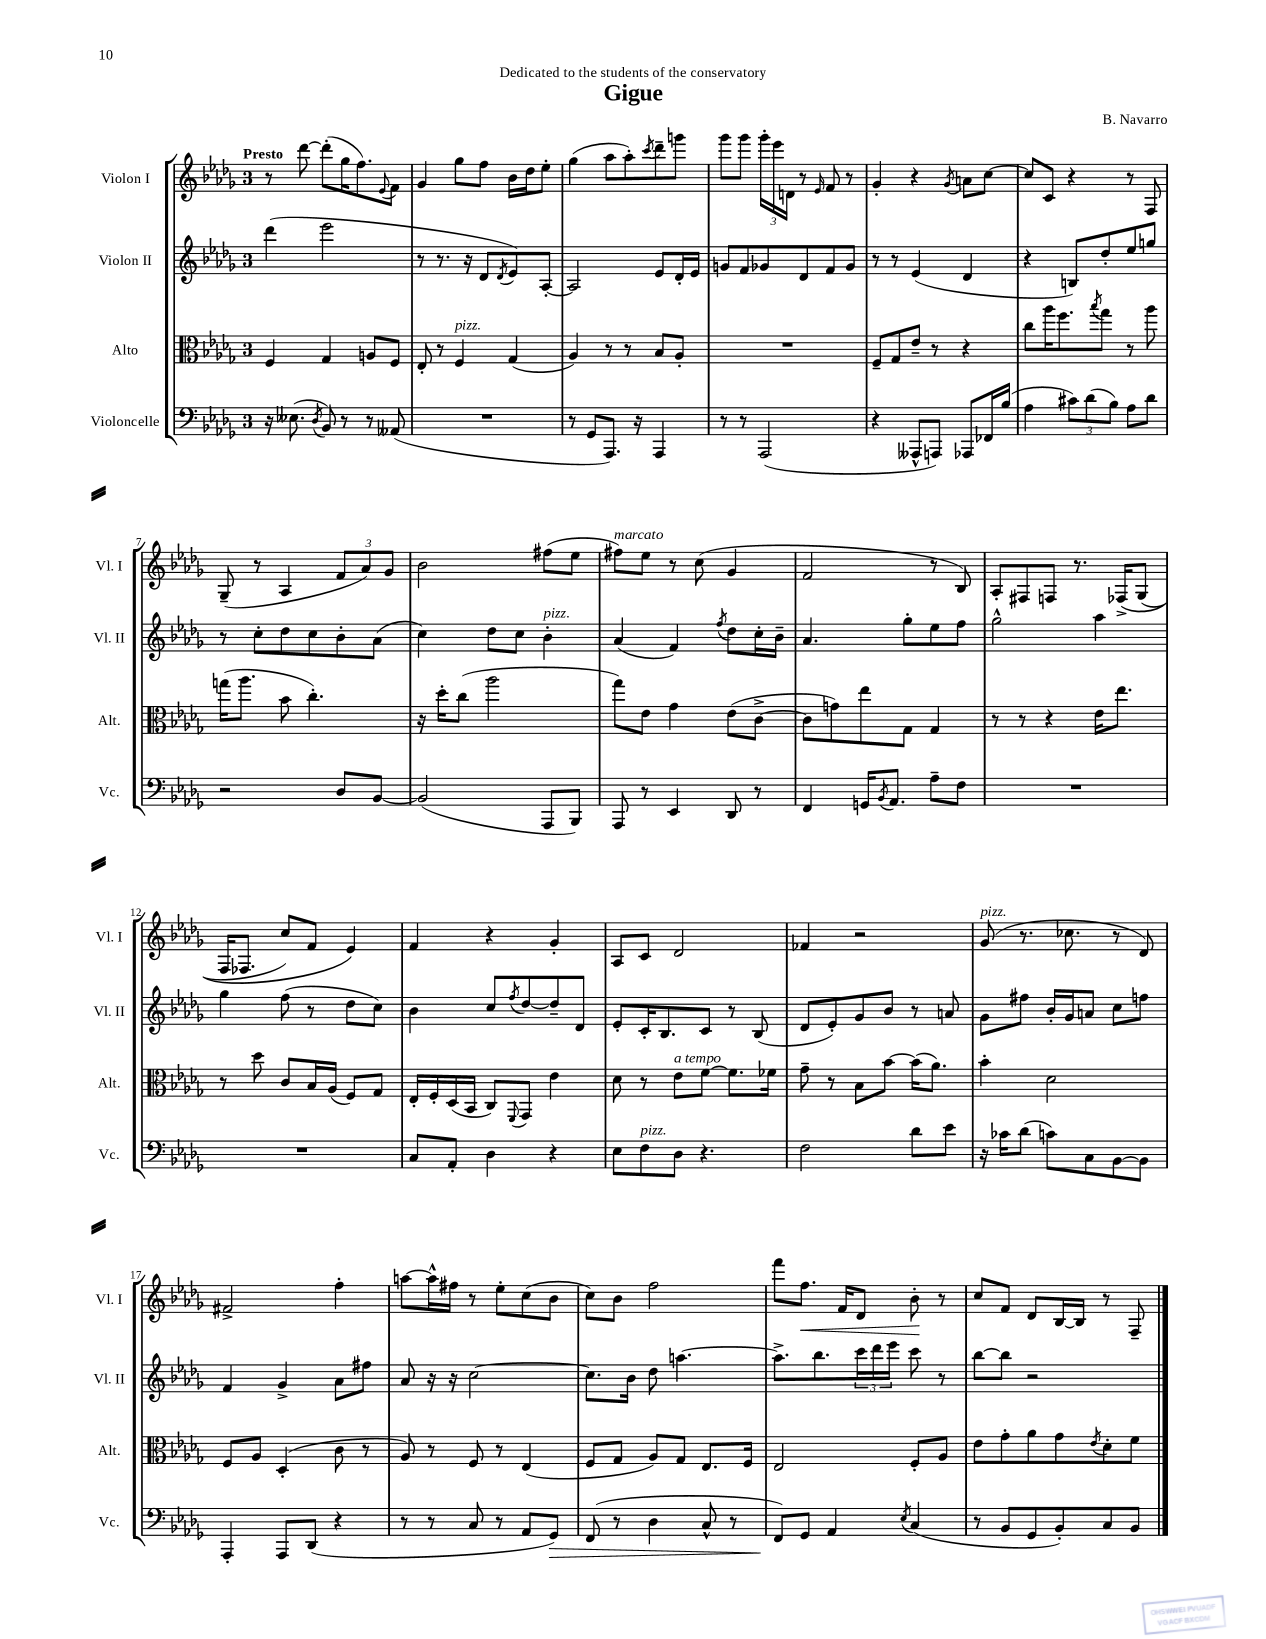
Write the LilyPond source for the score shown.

\header { title = "Gigue" composer = "B. Navarro" dedication = "Dedicated to the students of the conservatory" }
<<
\new StaffGroup <<
\new Staff = "s0" \with { instrumentName = "Violon I" shortInstrumentName = "Vl. I" } {
    \clef treble \key des \major \once \override Staff.TimeSignature.style = #'single-digit \time 3/4 \tempo "Presto"
    r8 des'''8~ des'''8-.( ges''16 f''8.) \appoggiatura { ees'8 } f'8 |
    ges'4 ges''8 f''8 bes'16 des''16 ees''8-. |
    ges''4( aes''8 aes''8-.) \acciaccatura { c'''8 } des'''8-- g'''8 |
    ges'''8 ges'''8 \tuplet 3/2 { ges'''16-. ees'''16 d'16 } r8 \grace { ees'16 } f'8 r8 |
    ges'4-. r4 \acciaccatura { ges'8 } a'8 c''8~ |
    c''8 c'8 r4 r8 f8 |
    ges8--( r8 aes4 \tuplet 3/2 { f'8 aes'8) ges'8 } |
    bes'2 fis''8( ees''8 |
    fis''8^\markup { \italic "marcato" }) ees''8 r8 c''8( ges'4 |
    f'2 r8 bes8) |
    aes8-. fis8 f8 r8. fes16->\( ges8( |
    f16 fes8. c''8) f'8 ees'4\) |
    f'4 r4 ges'4-. |
    aes8 c'8 des'2 |
    fes'4 r2 |
    ges'8^\markup { \italic "pizz." }( r8. ces''8. r8 des'8) |
    fis'2-> f''4-. |
    a''8~ a''16-^ fis''16 r8 ees''8-. c''8( bes'8 |
    c''8) bes'8 f''2 |
    f'''8 f''8.\< f'16 des'8 bes'8-.\! r8 |
    c''8 f'8 des'8 bes16~ bes16 r8 f8-- \bar "|." |
}
\new Staff = "s1" \with { instrumentName = "Violon II" shortInstrumentName = "Vl. II" } {
    \clef treble \key des \major \once \override Staff.TimeSignature.style = #'single-digit \time 3/4
    des'''4( ees'''2 |
    r8 r8. r16 des'8 \acciaccatura { des'8 } ees'8) aes8~-. |
    aes2 ees'8 des'16-. ees'16 |
    g'8 f'8 ges'8 des'8 f'8 ges'8 |
    r8 r8 ees'4( des'4 |
    r4 b8) des''8-. ees''8 g''8 |
    r8 c''8-. des''8 c''8 bes'8-. aes'8( |
    c''4) des''8 c''8 bes'4-.^\markup { \italic "pizz." } |
    aes'4( f'4) \acciaccatura { f''8 } des''8 c''16-. bes'16-- |
    aes'4. ges''8-. ees''8 f''8 |
    ges''2-^ aes''4 |
    ges''4 f''8( r8 des''8 c''8) |
    bes'4 c''8 \acciaccatura { f''8 } des''8~ des''8-- des'8 |
    ees'8-. c'16-. bes8. c'8 r8 bes8( |
    des'8 ees'8-.) ges'8 bes'8 r8 a'8 |
    ges'8 fis''8 bes'16-. ges'16 a'8 c''8 f''8 |
    f'4 ges'4-> aes'8 fis''8 |
    aes'8 r16 r16 c''2~ |
    c''8. bes'16 des''8 a''4.~ |
    a''8.-> bes''8. \tuplet 3/2 { c'''16 des'''16 ees'''16 } c'''8 r8 |
    bes''8~ bes''8 r2 \bar "|." |
}
\new Staff = "s2" \with { instrumentName = "Alto" shortInstrumentName = "Alt." } {
    \clef alto \key des \major \once \override Staff.TimeSignature.style = #'single-digit \time 3/4
    f4 ges4 a8 f8 |
    ees8-. r8 f4^\markup { \italic "pizz." } ges4( |
    aes4) r8 r8 bes8 aes8-. |
    R2. |
    f8-- ges8 ees'8-- r8 r4 |
    c''8 aes''16 f''8. \acciaccatura { bes''8 } ges''8 r8 aes''8 |
    g''16( aes''8. bes'8 c''4.-.) |
    r16 des''16-. c''8( aes''2 |
    ges''8) ees'8 ges'4 ees'8( c'8~-> |
    c'8 g'8) ees''8 ges8 ges4 |
    r8 r8 r4 ees'16 ees''8. |
    r8 des''8 c'8 bes16 aes16( f8) ges8 |
    ees16-. f16-. des16( bes,16 c8) \appoggiatura { f,8 } ges,8 ees'4 |
    des'8 r8 ees'8^\markup { \italic "a tempo" } f'8~ f'8. fes'16 |
    ges'8-- r8 bes8 bes'8~ bes'16( aes'8.) |
    bes'4-. des'2 |
    f8 aes8 des4-.( c'8 r8 |
    aes8) r8 f8 r8 ees4( |
    f8 ges8 aes8) ges8 ees8. f16 |
    ees2 f8-. aes8 |
    ees'8 ges'8-. aes'8 ges'8 \acciaccatura { ees'8 } des'8-. f'8 \bar "|." |
}
\new Staff = "s3" \with { instrumentName = "Violoncelle" shortInstrumentName = "Vc." } {
    \clef bass \key des \major \once \override Staff.TimeSignature.style = #'single-digit \time 3/4
    r16 eeses8.( \acciaccatura { des8 } bes,8) r8 r8 aeses,8( |
    R2. |
    r8 ges,8 aes,,8.) r16 aes,,4 |
    r8 r8 aes,,2( |
    r4 aeses,,8-^ a,,8) aes,,8 fes,16 bes16( |
    aes4 \tuplet 3/2 { cis'8) des'8( bes8) } aes8 des'8 |
    r2 des8 bes,8~ |
    bes,2( aes,,8 bes,,8) |
    aes,,8 r8 ees,4 des,8 r8 |
    f,4 g,16 \acciaccatura { bes,8 } aes,8. aes8-- f8 |
    R2. |
    R2. |
    c8 aes,8-. des4 r4 |
    ees8 f8^\markup { \italic "pizz." } des8 r4. |
    f2 des'8 ees'8 |
    r16 ces'16 des'8( c'8) c8 bes,8~ bes,8 |
    aes,,4-. aes,,8 des,8( r4 |
    r8 r8 c8 r8 aes,8 ges,8\>) |
    f,8( r8 des4 c8-^ r8 |
    f,8\!) ges,8 aes,4 \acciaccatura { ees8 } c4( |
    r8 bes,8 ges,8 bes,8-.) c8 bes,8 \bar "|." |
}
>>
>>
